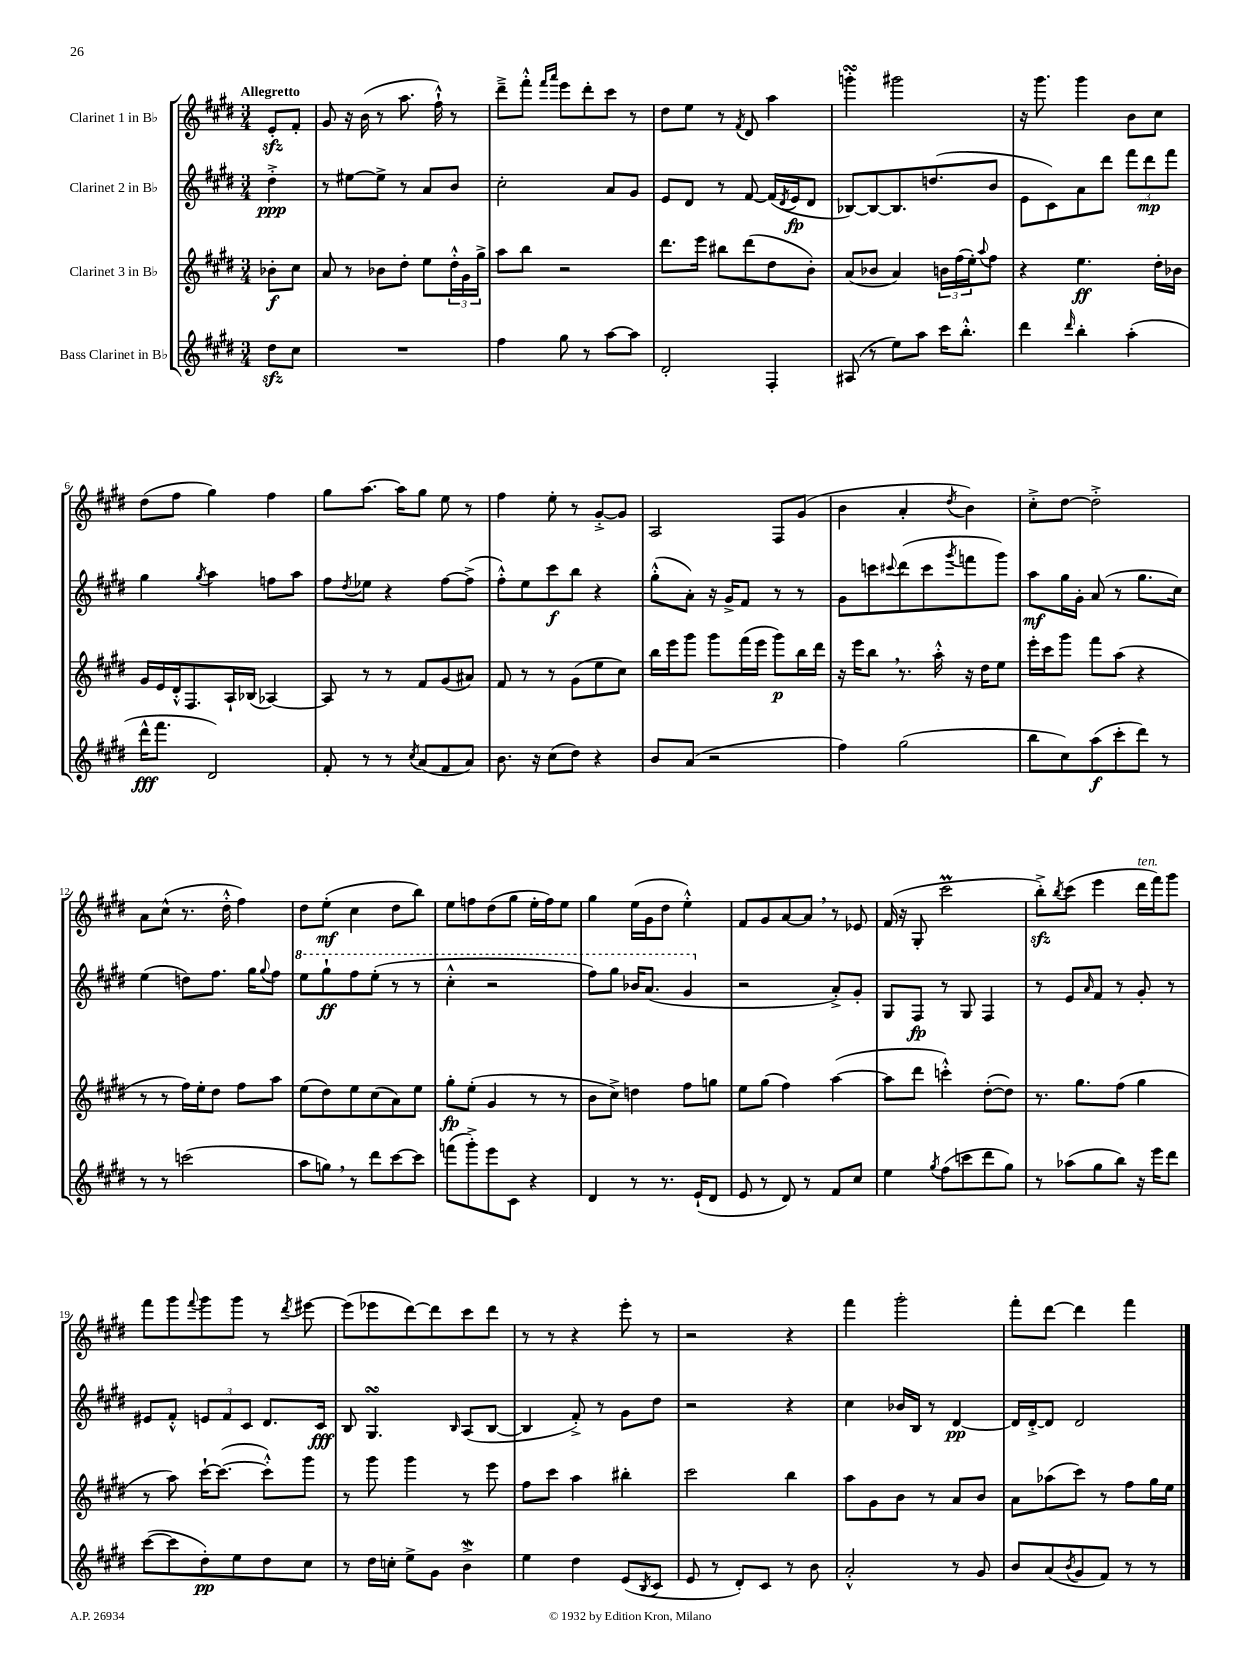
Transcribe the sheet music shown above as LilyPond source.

<<
\new StaffGroup <<
\new Staff = "s0" \with { instrumentName = "Clarinet 1 in Bb" } {
    \clef treble \key e \major \numericTimeSignature \time 3/4 \partial 4 \tempo "Allegretto"
    e'8-.\sfz fis'8-. |
    gis'8 r16 b'16( r8 a''8. fis''16-!-^) r8 |
    dis'''8---> fis'''8-.-^ \grace { fis'''16 a'''16 } e'''8 dis'''8-. cis'''8 r8 |
    dis''8 e''8 r8 \acciaccatura { fis'8 } dis'8 a''4 |
    g'''4-.\turn gis'''2 |
    r16 gis'''8. gis'''4 b'8 cis''8 |
    dis''8( fis''8 gis''4) fis''4 |
    gis''8 a''8.~ a''16 gis''8 e''8 r8 |
    fis''4 e''8-. r8 gis'8~-.-> gis'8 |
    a2 fis8 gis'8( |
    b'4 a'4-. \acciaccatura { dis''8 } b'4) |
    cis''8-.-> dis''8~ dis''2-.-> |
    a'8 cis''8-^( r8. dis''16-.-^ fis''4) |
    dis''8 e''8-.\mf( cis''4 dis''8 b''8) |
    e''8 f''8 dis''8( gis''8 e''16-. f''16) e''8 |
    gis''4 e''16( gis'16 dis''8 e''4-.-^) |
    fis'8 gis'8 a'8~ a'8 \breathe r8 ees'8 |
    fis'16( r16 gis8-. cis'''2\prall |
    b''8-.->\sfz) \acciaccatura { b''8 } cis'''8( e'''4 dis'''16^\markup { \italic "ten." } fis'''16) gis'''8 |
    fis'''8 gis'''8 \appoggiatura { fis'''8 } gis'''8 gis'''8 r8 \acciaccatura { dis'''8 } eis'''8~ |
    eis'''8( ees'''8 dis'''8~) dis'''8 cis'''8 dis'''8 |
    r8 r8 r4 e'''8-. r8 |
    r2 r4 |
    fis'''4 gis'''2-. |
    fis'''8-. dis'''8~ dis'''4 fis'''4 \bar "|." |
}
\new Staff = "s1" \with { instrumentName = "Clarinet 2 in Bb" } {
    \clef treble \key e \major \numericTimeSignature \time 3/4 \partial 4
    dis''4-.->\ppp |
    r8 eis''8~ eis''8-> r8 a'8 b'8 |
    cis''2-. a'8 gis'8 |
    e'8 dis'8 r8 fis'8~ fis'16( \acciaccatura { dis'8 } e'16\fp dis'8 |
    bes8~) bes8~ bes8. d''8.( b'8 |
    e'8 cis'8) a'8 dis'''8 \tuplet 3/2 { fis'''8 dis'''8\mp fis'''8 } |
    gis''4 \acciaccatura { gis''8 } a''4 f''8 a''8 |
    fis''8 \acciaccatura { dis''8 } ees''8 r4 fis''8~ fis''8->( |
    fis''8-.-^) e''8 cis'''8\f b''8 r4 |
    gis''8-.-^( a'8-.) r16 gis'16-> fis'8 r8 r8 |
    gis'8 c'''8 \appoggiatura { cis'''8 } dis'''8( cis'''8 \acciaccatura { gis'''8 } f'''8 gis'''8) |
    a''8\mf gis''16 gis'16-. a'8( r8 gis''8. cis''16) |
    e''4( d''8) fis''8. gis''16 \appoggiatura { gis''8 } fis''8 |
    \ottava #1 e'''8 gis'''8-!\ff fis'''8 e'''8-.( r8 r8 |
    cis'''4-.-^ r2 |
    fis'''8) gis'''8 bes''16 a''8.( gis''4 \ottava #0 |
    r2 a'8-.->) gis'8-. |
    gis8 fis8\fp r8 gis8 fis4 |
    r8 e'8 \grace { a'16 } fis'8 r8 gis'8-. r8 |
    eis'8 fis'8-.-^ \tuplet 3/2 { e'8 fis'8 cis'8 } dis'8. cis'16\fff |
    b8 gis4.\turn \grace { b16 } a8( b8~ |
    b4 fis'8-.->) r8 gis'8 dis''8 |
    r2 r4 |
    cis''4 bes'16 b16 r8 dis'4~\pp |
    dis'16 dis'16~-.-> dis'8 dis'2 \bar "|." |
}
\new Staff = "s2" \with { instrumentName = "Clarinet 3 in Bb" } {
    \clef treble \key e \major \numericTimeSignature \time 3/4 \partial 4
    bes'8-.\f cis''8 |
    a'8 r8 bes'8 dis''8-. e''8 \tuplet 3/2 { dis''16-.-^ gis'16 gis''16-> } |
    a''8 b''8 r2 |
    dis'''8. e'''16 bis''8 dis'''8( dis''8 b'8-.) |
    a'8( bes'8 a'4) \tuplet 3/2 { b'16 fis''16( e''16-.) } \appoggiatura { a''8 } fis''8 |
    r4 e''4.\ff dis''16-. bes'16 |
    gis'16 e'16 dis'16-.-^ fis8. a16-! bes16( aes4~) |
    aes8 r8 r8 fis'8 gis'8( ais'8) |
    fis'8 r8 r8 gis'8( e''8 cis''8) |
    b''16 e'''16 gis'''8 gis'''8 fis'''16( e'''16 gis'''8\p) b''16 dis'''16 |
    r16 e'''16 b''8 \breathe r8. a''16-.-^ r16 dis''16 e''8 |
    e'''16-. cis'''16 gis'''8 fis'''8 a''8( r4 |
    r8 r8 fis''16) e''16-. dis''8 fis''8 a''8 |
    e''8( dis''8) e''8 cis''8( a'8) e''8 |
    gis''8-.\fp e''8-.( gis'4 r8 r8 |
    b'8 cis''8->) d''4 fis''8 g''8 |
    e''8 gis''8( fis''4) a''4~( |
    a''8 dis'''8 c'''4-.-^) dis''8~-.( dis''8) |
    r8. gis''8. fis''8( gis''4 |
    r8 a''8) cis'''16~-! cis'''8.~( cis'''8-.-^) gis'''8 |
    r8 gis'''8 gis'''4 r8 e'''8 |
    fis''8 cis'''8 a''4 bis''4-. |
    cis'''2 b''4 |
    a''8 gis'8 b'8 r8 a'8 b'8 |
    a'8 aes''8( cis'''8) r8 fis''8 gis''16 e''16 \bar "|." |
}
\new Staff = "s3" \with { instrumentName = "Bass Clarinet in Bb" } {
    \clef treble \key e \major \numericTimeSignature \time 3/4 \partial 4
    dis''8\sfz cis''8 |
    R2. |
    fis''4 gis''8 r8 a''8~ a''8 |
    dis'2-. fis4-. |
    ais8( r8 e''8) a''8 cis'''16 b''8.-.-^ |
    dis'''4 \grace { dis'''16 } b''4-. a''4-.( |
    dis'''16-^\fff fis'''8. dis'2) |
    fis'8-. r8 r8 \acciaccatura { cis''8 } a'8( fis'8 a'8) |
    b'8. r16 cis''8( dis''8) r4 |
    b'8 a'8( r2 |
    fis''4) gis''2( |
    b''8 cis''8) a''8\f( cis'''8-. dis'''8) r8 |
    r8 r8 c'''2( |
    a''8 g''8) \breathe r8 dis'''8 cis'''8~ cis'''8 |
    f'''8( gis'''8-.->) e'''8 cis'8 r4 |
    dis'4 r8 r8. e'16-!( dis'8 |
    e'8 r8 dis'8) r8 fis'8 cis''8 |
    e''4 \acciaccatura { gis''8 } fis''8( c'''8 dis'''8 gis''8) |
    r8 aes''8( gis''8 b''8) r16 e'''16 dis'''8 |
    cis'''8~( cis'''8 dis''8-.\pp) e''8 dis''8 cis''8 |
    r8 dis''16 c''16-. e''8-> gis'8 b'4->\mordent |
    e''4 dis''4 e'8( \acciaccatura { b8 } cis'8 |
    e'8 r8 dis'8-.) cis'8 r8 b'8 |
    a'2-.-^ r8 gis'8 |
    b'8 a'8( \acciaccatura { b'8 } gis'8 fis'8) r8 r8 \bar "|." |
}
>>
>>
